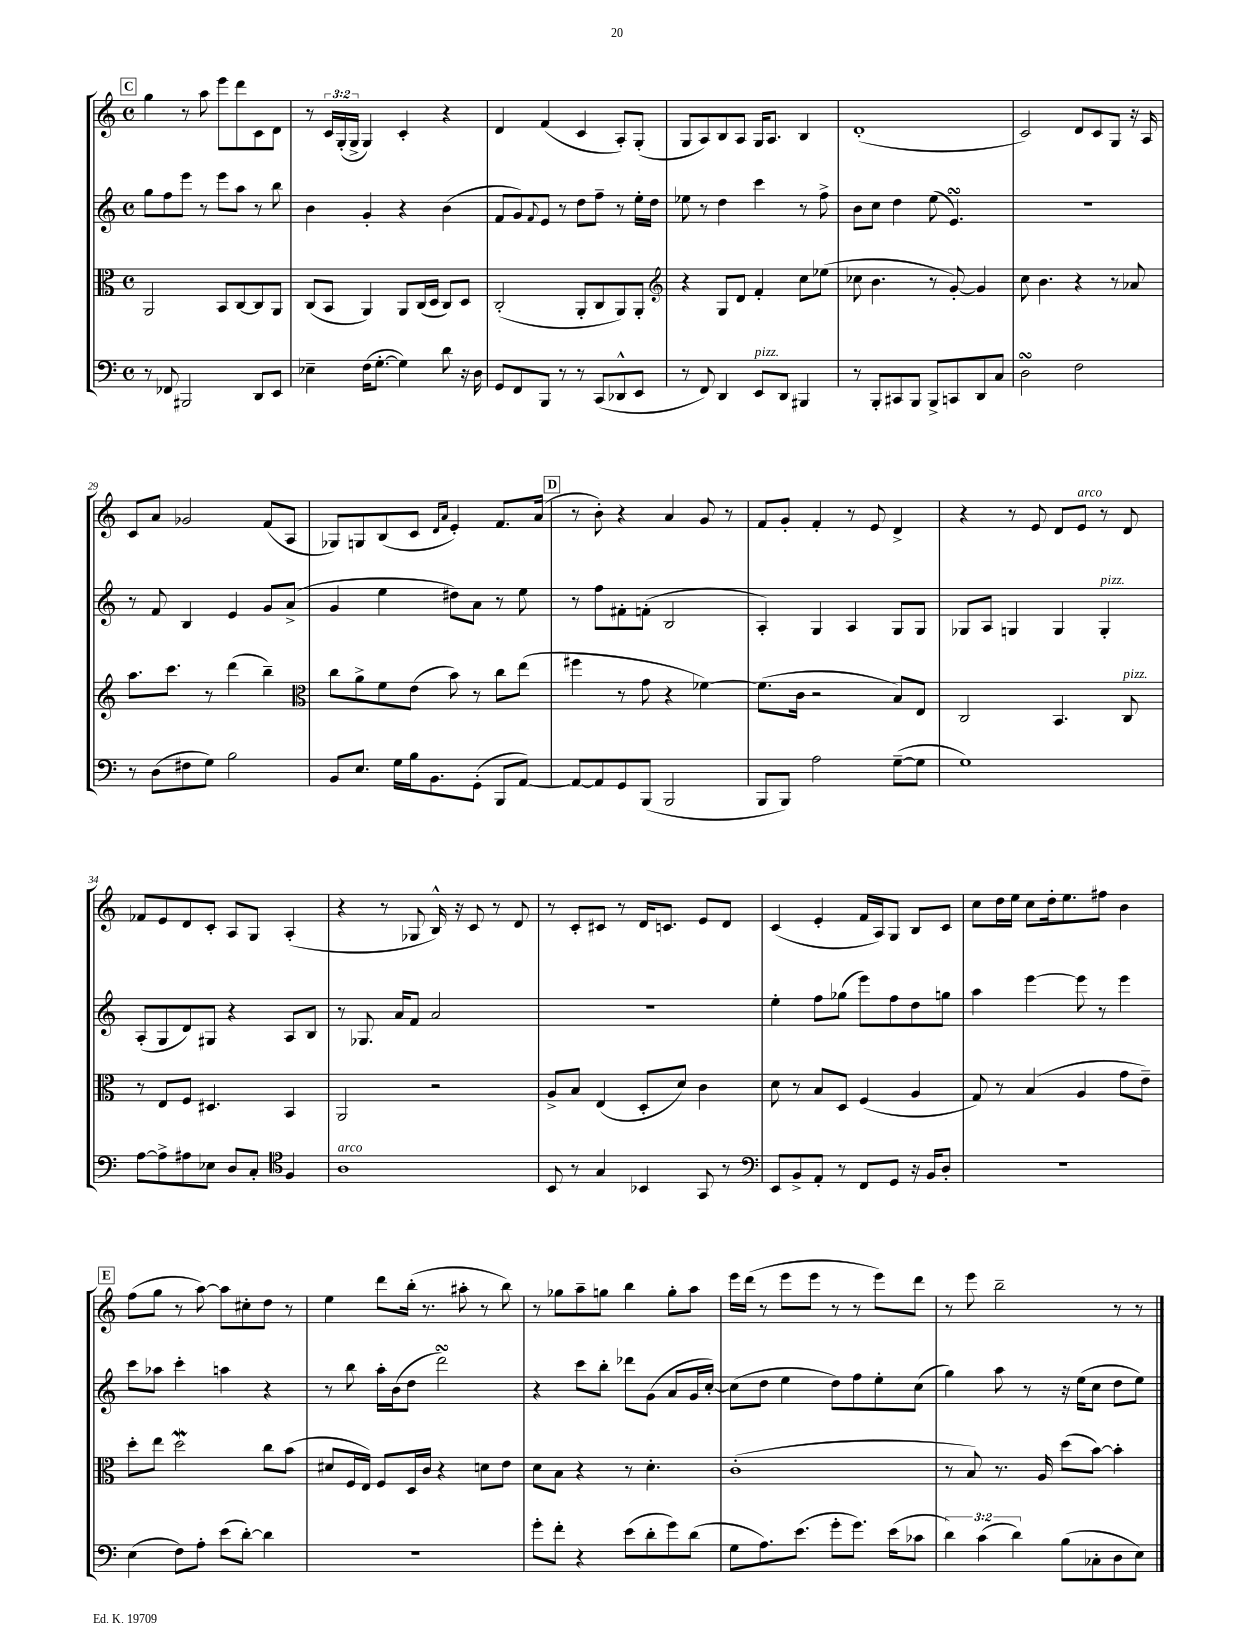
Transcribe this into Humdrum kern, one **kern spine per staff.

**kern	**kern	**kern	**kern
*staff4	*staff3	*staff2	*staff1
*clefF4	*clefC3	*clefG2	*clefG2
*k[]	*k[]	*k[]	*k[]
*M4/4	*M4/4	*M4/4	*M4/4
*met(c)	*met(c)	*met(c)	*met(c)
8r	2AA	8gg	4gg
8FF-	.	8ff	.
2BBB#	.	8eee	8r
.	.	8r	8aa
.	8BB	8eee	8eee
.	[8C	8aa	8ddd
8DD	8C]	8r	8c
8EE	8AA	8bb	8d
=	=	=	=
4E-~	(8C	4b	8r
.	8BB	.	24c
.	.	.	(24G'
.	.	.	24G^
(16F	4AA)	4g'	4G)
[8.G'	.	.	.
4G])	8AA	4r	4c'
.	(16C	.	.
.	16D	.	.
8d	8C)	(4b	4r
16r	8D	.	.
16D	.	.	.
=	=	=	=
8GG	(2C'	8f	4d
8FF	.	8g)	.
.	.	8qqf	.
8BBB	.	8e	(4f
8r	.	8r	.
8r	8AA'	8dd	4c
(8CC	8C	8ff~	.
8DD-^^	8AA)	8r	8A')
8EE	8AA'	16ee'	(8G'
.	.	16dd	.
=	=	=	=
*	*clefG2	*	*
8r	4r	8ee-	8G
8FF)	.	8r	8A)
4DD	8G	4dd	8B
.	8d	.	8A
8EE	4f'	4ccc	16G
.	.	.	8.A
8DD	.	.	.
4BBB#	8cc	8r	4B
.	(8ee-	8ff^	.
=	=	=	=
8r	8cc-	8b	(1d'
8BBB'	4.b	8cc	.
8CC#	.	4dd	.
8BBB	.	.	.
8BBB^	8r	(8ee	.
8CC	[8g')	4.e)	.
8DD	4g]	.	.
8C	.	.	.
=	=	=	=
2D	8cc	1r	2c)
.	4.b	.	.
2F	4r	.	8d
.	.	.	8c
.	8r	.	8G
.	8a-	.	16r
.	.	.	16A
=	=	=	=
8r	8.aa	8r	8c
(8D	.	8f	8a
.	8.ccc	.	.
8F#	.	4B	2g-
8G)	8r	.	.
2B	(4ddd	4e	.
.	4bb~)	8g	(8f
.	.	(8a^	8A
=	=	=	=
*	*clefC3	*	*
8BB	8cc	4g	8G-)
8.E	8a^	.	8G
.	8f	4ee	(8B
16G	.	.	.
16B	(8e	.	8c
8.BB	.	.	.
.	.	.	16qqd
.	.	.	16qqa
.	8b)	8dd#)	4e')
(8GG'	8r	8a	.
8BBB	8cc	8r	8.f
[8AA)	(8ee	8ee	.
.	.	.	(16a
=	=	=	=
8AA_	4ff#	8r	8r
8AA]	.	8ff	8b')
8GG	8r	8f#'	4r
(8BBB	8g	(8f'	.
2BBB	4r	2B	4a
.	[4f-)	.	8g
.	.	.	8r
=	=	=	=
8BBB	(8.f-]	4A')	8f
8BBB)	.	.	8g'
.	16c	.	.
2A	2r	4G	4f'
.	.	4A	8r
.	.	.	8e
([8G~	8B)	8G	4d^
8G]	8E	8G	.
=	=	=	=
1G)	2C	8G-	4r
.	.	8A	.
.	.	4G	8r
.	.	.	8e
.	4.BB	4G	8d
.	.	.	8e
.	.	4G'	8r
.	8C	.	8d
=	=	=	=
[8A	8r	(8A'	8f-
8A^]	8E	8G	8e
8A#	8F	8d)	8d
8E-	4.D#	8G#	8c'
8D	.	4r	8A
8C'	.	.	8G
*clefC4	*	*	*
4F	4BB	8A	(4A'
.	.	8B	.
=	=	=	=
1A	2AA	8r	4r
.	.	8.G-	.
.	.	.	8r
.	.	16a	.
.	.	8f	8G-
.	2r	2a	16B^^)
.	.	.	16r
.	.	.	8c
.	.	.	8r
.	.	.	8d
=	=	=	=
8BB	8A^	1r	8r
8r	8B	.	8c'
4G	(4E	.	8c#
.	.	.	8r
4BB-	8D'	.	16d
.	.	.	8.c
.	8d)	.	.
8GG	4c	.	8e
8r	.	.	8d
=	=	=	=
*clefF4	*	*	*
8EE	8d	4ee'	(4c
8BB^	8r	.	.
8AA'	8B	8ff	4e'
8r	8D	(8gg-	.
8FF	(4F	8eee)	16f
.	.	.	16A)
8GG	.	8ff	8G
16r	4A	8dd	8B
16BB	.	.	.
8D'	.	8gg	8c
=	=	=	=
1r	8G)	4aa	8cc
.	8r	.	16dd
.	.	.	16ee
.	(4B	[4eee	8cc
.	.	.	16dd'
.	.	.	8.ee
.	4A	8eee]	.
.	.	8r	8ff#
.	8g	4eee	4b
.	8e~)	.	.
=	=	=	=
(4E	8dd'	8ccc	(8ff
.	8ee	8aa-	8gg
8F)	2dd	4ccc'	8r
8A'	.	.	[8aa)
(8e	.	4aa	8aa]
[8d')	.	.	8cc#'
4d]	8cc	4r	8dd
.	(8b	.	8r
=	=	=	=
1r	8d#	8r	4ee
.	16F	8bb	.
.	16E)	.	.
.	8F	16aa'	8ddd
.	.	(16b	.
.	16D	8dd	(16bb'
.	16c	.	8.r
.	4r	2ddd)	.
.	.	.	8aa#'
.	8d	.	8r
.	8e	.	8bb)
=	=	=	=
8g'	8d	4r	8r
8f'	8B	.	8gg-
4r	4r	8ccc	8aa~
.	.	8bb'	8gg
(8e	8r	8ddd-	4bb
8d'	4.d'	(8g	.
8g)	.	8a	8gg'
(8d	.	16g	8aa
.	.	[16cc')	.
=	=	=	=
8G	(1c'	(8cc]	16eee
.	.	.	(16ddd
8.A)	.	8dd	8r
.	.	4ee	8eee
(8.e	.	.	.
.	.	.	8eee
8g'	.	8dd)	8r
8.g)	.	8ff	8r
.	.	8ee'	8eee)
(16e	.	.	.
8c-	.	(8cc	8ddd
=	=	=	=
6d)	8r	4gg)	8r
.	8B)	.	8eee
(6c	.	.	.
.	8.r	8aa	2bb~
6d)	.	.	.
.	.	8r	.
.	16A	.	.
(8B	(8dd	16r	.
.	.	(16ee	.
8C-'	[8b)	8cc	.
8D	4b']	8dd	8r
8E)	.	8ee)	8r
==	==	==	==
*-	*-	*-	*-
